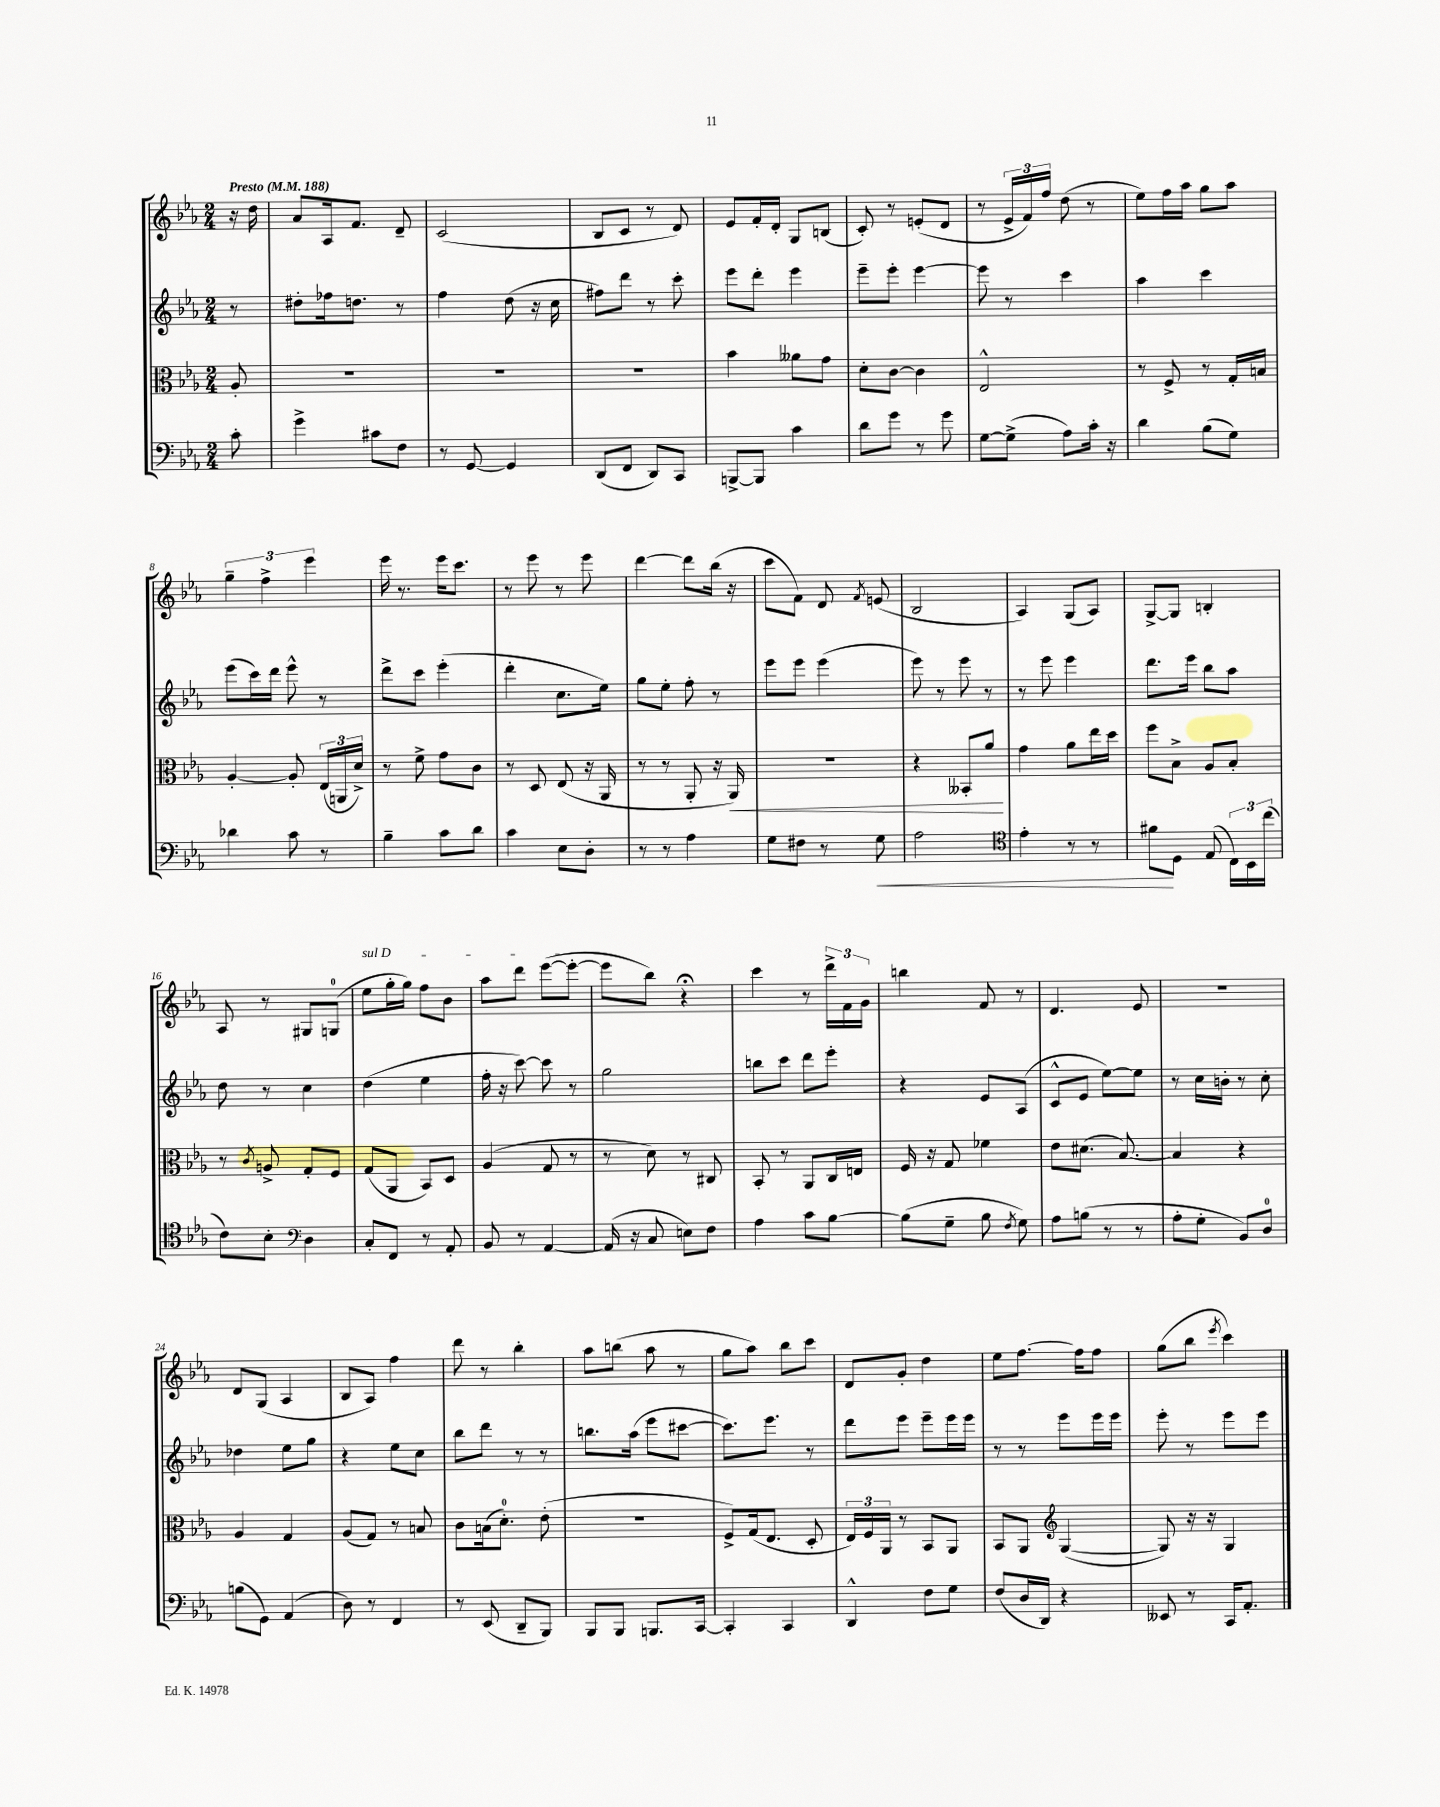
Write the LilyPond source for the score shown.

<<
\new StaffGroup <<
\new Staff = "s0" {
    \clef treble \key ees \major \numericTimeSignature \time 2/4 \partial 8 \tempo "Presto" 4 = 188
    \autoBeamOff r16 d''16 |
    aes'8[ aes16 f'8.] d'8-- |
    c'2( |
    bes8[ c'8] r8 d'8) |
    ees'8[ f'16-. d'16]-. g8[ b8]( |
    c'8-.) r8 e'8[-.( d'8] |
    r8 \tuplet 3/2 { ees'16[-> f'16) f''16] } d''8( r8 |
    ees''8[) f''16 aes''16] g''8[ aes''8] |
    \tuplet 3/2 { g''4-- f''4-> ees'''4 } |
    ees'''16 r8. ees'''16[ c'''8.] |
    r8 ees'''8 r8 ees'''8 |
    d'''4~ d'''8[ bes''16]( r16 |
    c'''8[ f'8]) d'8 \acciaccatura { f'8 } e'8( |
    bes2 |
    aes4) g8[( aes8]) |
    g8[~-> g8] b4-. |
    aes8 r8 gis8[ g8]-0( |
    \once \override TextSpanner.bound-details.left.text = \markup { \italic "sul D" } ees''8[\startTextSpan g''16-. g''16]) f''8[ bes'8] |
    aes''8[ d'''8] ees'''8[~( ees'''8]~-.\stopTextSpan |
    ees'''8[ bes''8]) r4\fermata |
    c'''4 r8 \tuplet 3/2 { d'''16[-> f'16 g'16] } |
    b''4 f'8 r8 |
    d'4. ees'8 |
    R2 |
    d'8[ g8]( aes4 |
    bes8[ aes8]) f''4 |
    d'''8 r8 bes''4-. |
    aes''8[ b''8]( aes''8 r8 |
    g''8[ aes''8]) bes''8[ c'''8] |
    d'8[ g'8]-. d''4 |
    ees''8[ f''8.]~ f''16[ f''8] |
    g''8[( bes''8] \acciaccatura { ees'''8 } c'''4) \bar "|." |
}
\new Staff = "s1" {
    \clef treble \key ees \major \numericTimeSignature \time 2/4 \partial 8
    \autoBeamOff r8 |
    dis''8[-. fes''16 d''8.] r8 |
    f''4 d''8( r16 c''16 |
    fis''8[) d'''8] r8 c'''8-. |
    ees'''8[ d'''8]-. ees'''4 |
    ees'''8[-- ees'''8]-. ees'''4~ |
    ees'''8 r8 c'''4 |
    aes''4 c'''4 |
    ees'''8[( c'''16) d'''16] ees'''8-^ r8 |
    d'''8[-> c'''8] ees'''4-.( |
    d'''4-. c''8.[ ees''16]) |
    g''8[ ees''8]-. f''8-. r8 |
    ees'''8[ ees'''8] ees'''4( |
    ees'''8) r8 ees'''8 r8 |
    r8 ees'''8 ees'''4 |
    d'''8.[ ees'''16] bes''8[ aes''8] |
    d''8 r8 c''4 |
    d''4( ees''4 |
    f''16-. r16 c'''8~) c'''8 r8 |
    g''2 |
    b''8[ c'''8] d'''8[ ees'''8]-. |
    r4 ees'8[ aes8]( |
    c'8[-^ ees'8] ees''8[~) ees''8] |
    r8 c''16[ b'16]-. r8 c''8-. |
    des''4 ees''8[ g''8] |
    r4 ees''8[ c''8] |
    bes''8[ d'''8] r8 r8 |
    b''8.[ aes''16]( ees'''8[ cis'''8]~ |
    cis'''8.[) ees'''8.] r8 |
    d'''8[ ees'''8] ees'''8[-- ees'''16 ees'''16] |
    r8 r8 ees'''8[ ees'''16 ees'''16] |
    ees'''8-. r8 ees'''8[ ees'''8] \bar "|." |
}
\new Staff = "s2" {
    \clef alto \key ees \major \numericTimeSignature \time 2/4 \partial 8
    \autoBeamOff aes8-. |
    R2 |
    R2 |
    R2 |
    bes'4 aeses'8[ g'8] |
    d'8[-. c'8]~ c'4 |
    ees2-^ |
    r8 f8-> r8 g16[-. b16] |
    aes4~-. aes8-. \tuplet 3/2 { ees16[( a,16 d'16]->) } |
    r8 f'8-> g'8[ c'8] |
    r8 d8 ees8( r16 aes,16 |
    r8 r8 aes,8-. r16 aes,16\<) |
    R2 |
    r4 beses,8[-. aes'8]\! |
    g'4 aes'8[ ees''16 d''16] |
    f''8[ bes8]-> aes8[ bes8]-. |
    r8 \acciaccatura { c'8 } a8-> g8[-. f8] |
    g8[( aes,8] bes,8[) d8] |
    aes4( g8 r8 |
    r8 d'8) r8 cis8 |
    bes,8-. r8 aes,8[ c16 e16] |
    f16 r16 g8 fes'4 |
    ees'8[ dis'8.]( bes8.~) |
    bes4 r4 |
    aes4 g4 |
    aes8[( g8]) r8 b8 |
    c'8[ b16( d'8.]-0-.) ees'8-.( |
    R2 |
    f8[->) g16( ees8.] d8-. |
    \tuplet 3/2 { ees16[) f16 aes,16] } r8 bes,8[ aes,8] |
    bes,8[ aes,8] \clef treble g4~( |
    g8) r16 r16 g4 \bar "|." |
}
\new Staff = "s3" {
    \clef bass \key ees \major \numericTimeSignature \time 2/4 \partial 8
    \autoBeamOff c'8-. |
    g'4-> cis'8[ f8] |
    r8 g,8~ g,4 |
    d,8[( f,8] d,8[) c,8] |
    b,,8[~-> b,,8] c'4 |
    d'8[ g'8] r8 g'8 |
    g8[~ g8]->( aes8[) c'16]-. r16 |
    d'4 bes8[( g8]) |
    des'4 c'8 r8 |
    bes4-- c'8[ d'8] |
    c'4 ees8[ d8]-. |
    r8 r8 aes4 |
    g8[ fis8] r8 g8\< |
    aes2 |
    \clef tenor ees'4-. r8 r8 |
    fis'8[\! d8] ees8( \tuplet 3/2 { c16[) bes,16 c''16]( } |
    c'8[) bes8]-. \clef bass d4 |
    c8[-. f,8] r8 aes,8-. |
    bes,8 r8 aes,4~ |
    aes,16( r16 c8 e8[) f8] |
    aes4 c'8[ bes8]~ |
    bes8[( g8]-- bes8 \acciaccatura { f8 } g8) |
    aes8[ b8]( r8 r8 |
    aes8[-. g8]-. bes,8[) d8]-0 |
    b8[( g,8]) aes,4( |
    d8) r8 f,4 |
    r8 ees,8( d,8[-- bes,,8]) |
    bes,,8[ bes,,8] b,,8.[ c,16]~ |
    c,4-. c,4 |
    d,4-^ f8[ g8] |
    f8[( d16 d,16]) r4 |
    eeses,8 r8 c,16[ aes,8.]-. \bar "|." |
}
>>
>>
